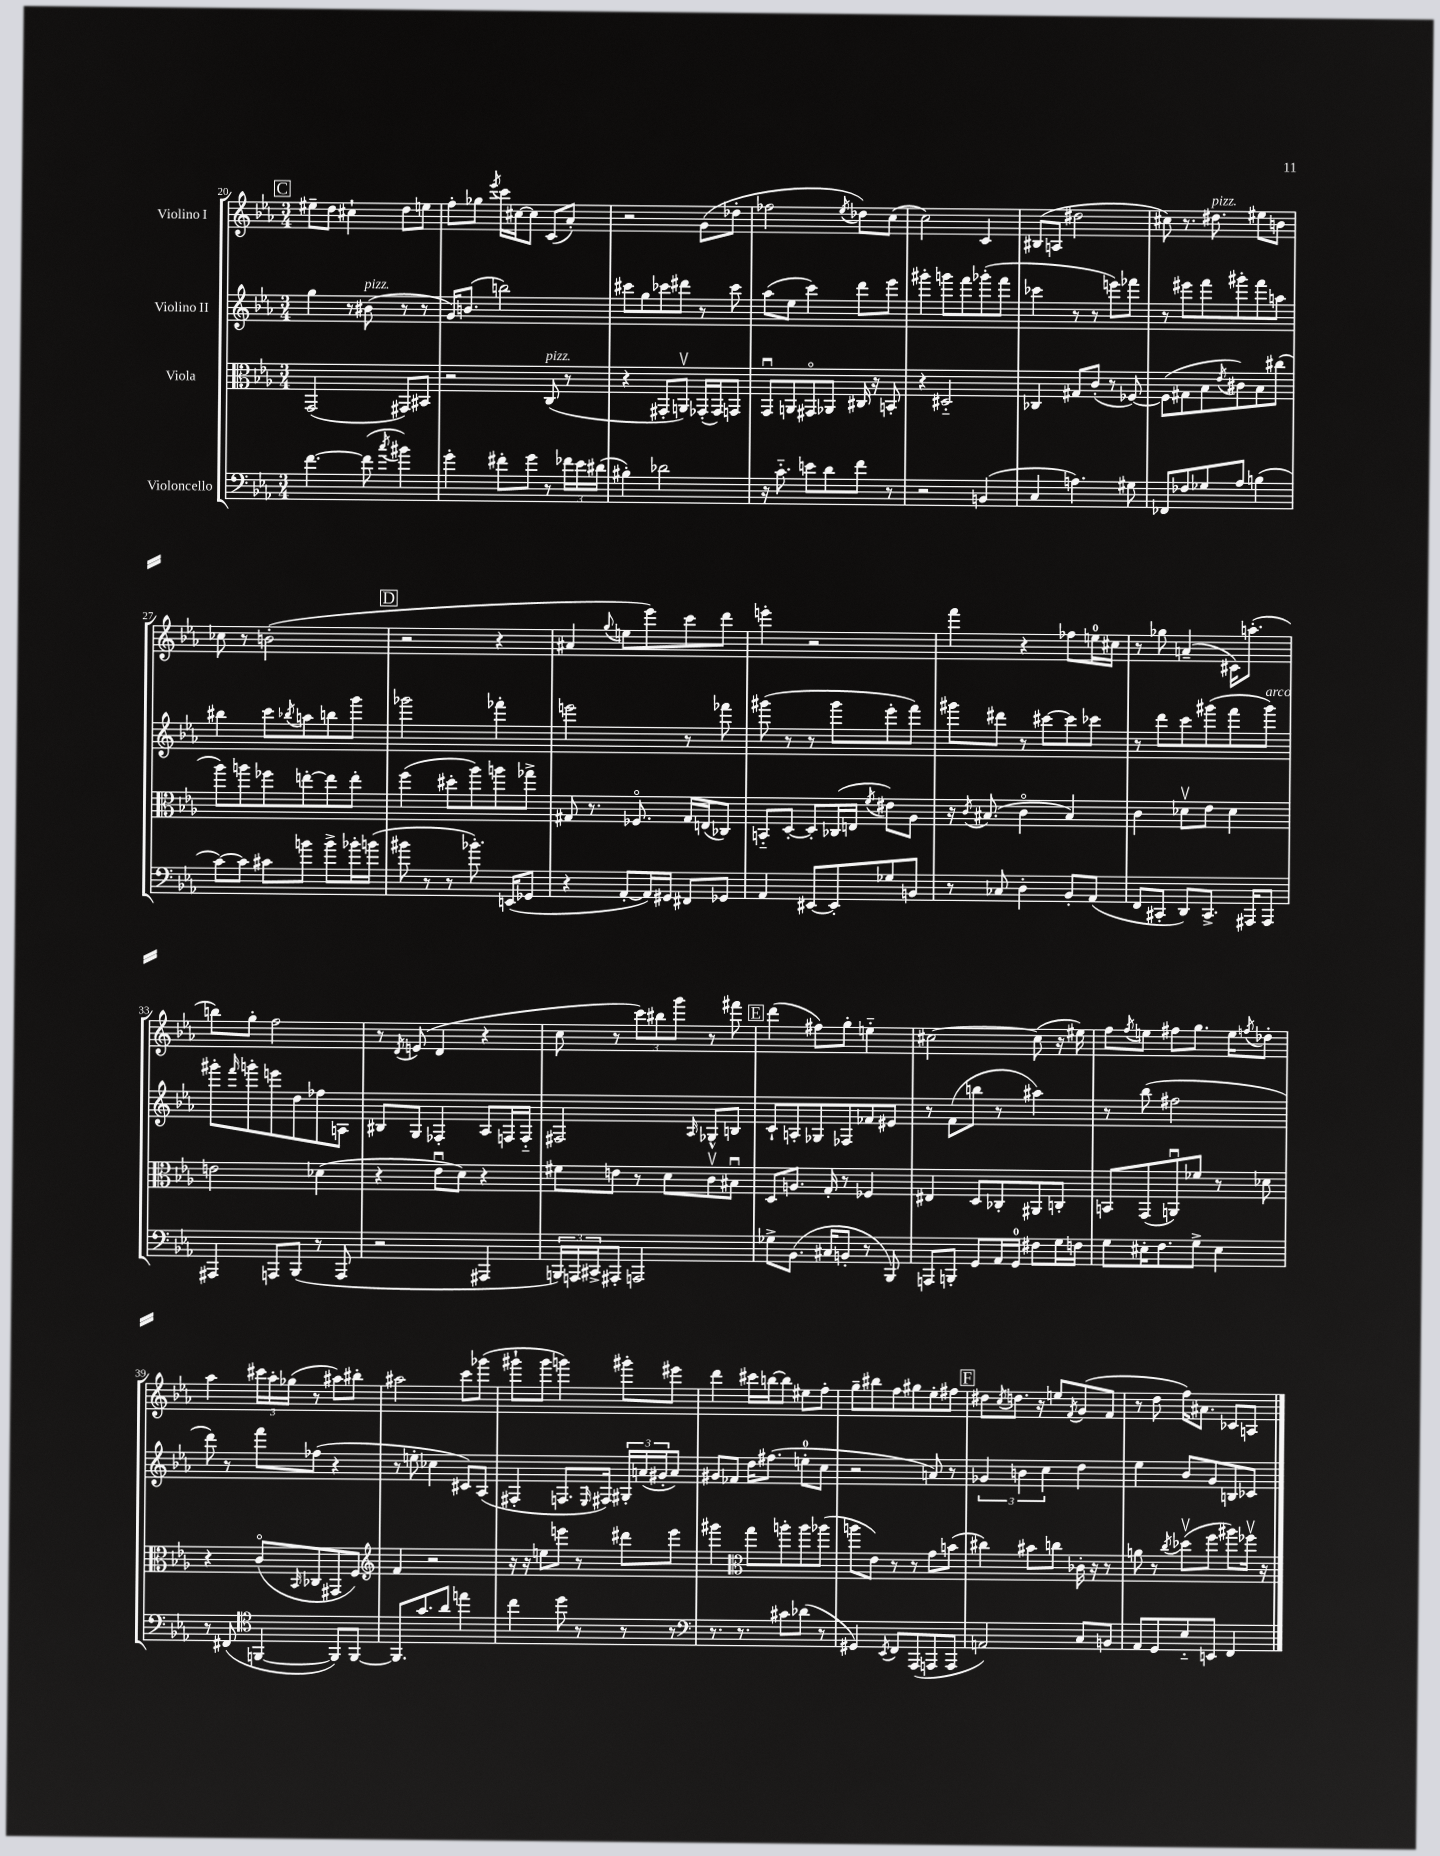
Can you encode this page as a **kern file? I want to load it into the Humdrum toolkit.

**kern	**kern	**kern	**kern
*staff4	*staff3	*staff2	*staff1
*clefF4	*clefC3	*clefG2	*clefG2
*k[b-e-a-]	*k[b-e-a-]	*k[b-e-a-]	*k[b-e-a-]
*M3/4	*M3/4	*M3/4	*M3/4
[4.f	(2GG	4gg	8ee#~
.	.	.	8dd
.	.	8r	4cc#`
(8f]	.	(8b#	.
8qcc	.	.	.
4b#)	8GG#)	8r	8dd
.	8BB#	8r	8ee
=	=	=	=
4g'	2r	16g)	8ff'
.	.	(8.b	.
.	.	.	8gg-
.	.	.	8qeee-
8f#'	.	2bb)	16ccc
.	.	.	[16cc#
8g	.	.	8cc#]
8r	(8C	.	(8c
24f-	8r	.	8a-')
24e-	.	.	.
(24d#	.	.	.
=	=	=	=
4B#')	4r	8ccc#	2r
.	.	8gg	.
2d-	8GG#'	8ccc-	.
.	8AAv)	8ddd#	.
.	(16GG-'	8r	(8g
.	16GG-)	.	.
.	8GG	8ccc-	8dd-'
=	=	=	=
16r	8GGu	(8aa-	2ff-
8.c'~	.	.	.
.	8AA	8ee-	.
8e	8GG#o	4ccc)	.
8d	8AA-	.	.
.	.	.	8qee-
8f	16C#	8ddd	8dd-)
.	16r	.	.
8r	8BB'	8eee-	(8cc
=	=	=	=
2r	4r	4ggg#'	2cc)
.	2D#'~	8ggg	.
.	.	8fff	.
(4BB	.	(8ggg-'	4c
.	.	8fff	.
=	=	=	=
4C	4C-	4ccc-	(8B#
.	.	.	8A
4.A)	8G#	8r	2dd#
.	(8c'	8r	.
.	8r	8eee)	.
8G#	[8F-)	8fff-	.
=	=	=	=
8FF-	(8F-]	8r	8cc#)
8F-	8G#	8eee#	8.r
8G-	8B-	8fff	.
.	.	.	8.dd#
.	8qe-	.	.
8A-	8c#)	8ggg#'	.
(4B	8B-	8fff	8ee#
.	(8cc#	8aa	8b
=	=	=	=
[8c)	8aa-)	4bb#	8cc-
8c]	8aa	.	8r
8c#	8ff-	8ccc	(2b'
.	.	8qbb-	.
8b	[8ee'	8aa	.
8b^	8ee]	8bb	.
16b-'	8ee'	8ggg	.
(16b	.	.	.
=	=	=	=
8b#	(4ff	2ggg-	2r
8r	.	.	.
8r	8dd#'	.	.
8.b-')	8aa-)	.	.
.	8aa	4fff-'	4r
(16EE	.	.	.
8GG-	8gg-^	.	.
=	=	=	=
4r	8G#	2eee	4a#
.	8.r	.	.
.	.	.	8qqgg
[8AA-'	.	.	8ee
.	8.F-o	.	.
16AA-])	.	.	8eee-)
16GG#	.	.	.
8FF#	16G#	8r	8ccc
.	(16E	.	.
8GG-	8C-)	8fff-	8ddd
=	=	=	=
4AA-	8BB'~	(8ggg#	4eee'
.	[8D'	8r	.
[8EE#	8D']	8r	2r
8EE#']	(16C-	8ggg#	.
.	16E	.	.
.	8qf	.	.
8G-	8e#)	8eee-'	.
8BB	8A-	8fff)	.
=	=	=	=
8r	16r	8ggg#	4fff
.	8qc	.	.
.	(8.B#	.	.
8C-	.	8ddd#	.
4D'	4co	8r	4r
.	.	[8ccc#	.
8BB-'	4B#)	8ccc#]	8ff-
(8AA-	.	8ccc-	16ee
.	.	.	16cc#
=	=	=	=
8FF	4c	8r	8r
8CC#'	.	8ddd	8gg-
8DD)	8d-v	8ccc	(4a~
8.CC#^	8e-	(8ggg#	.
.	4d-	8fff	16c#)
16AAA#	.	.	(8.aa'
8AAA#	.	8ggg#)	.
=	=	=	=
4AAA#	2e	8ggg#'	8bb)
.	.	16qqfff	.
.	.	8ggg'	8gg'
8AAA	.	8eee	2ff
(8BBB-	.	8dd	.
8r	(4d-	8ff-	.
8AAA	.	8A	.
=	=	=	=
2r	4r	8B#	8r
.	.	.	8qd
.	.	8G	(8e
.	8e-u	4F-'	4d
.	8d)	.	.
4AAA#	4r	8A-	4r
.	.	16F	.
.	.	16F'~	.
=	=	=	=
24BBB)	8f#	2F#	8cc
24AAA	.	.	.
24CC#^	.	.	.
8AAA#'	8e	.	8r
2AAA	8r	.	12ccc)
.	.	.	12bb#
.	8d	.	.
.	.	.	12ggg
.	.	16qqA-	.
.	8cv	8G-^^	8r
.	8B#u	8B	8fff#
=	=	=	=
8G-^	8D	8c`	(4ddd
(8.BB-	8.A	8A'	.
.	.	8G-	8ff#)
16C#	16G'	.	.
8BB'	8r	8F-	8gg'
8r	4F-	8f-	4ee'~
8BBB-)	.	8e#	.
=	=	=	=
8AAA	4E#	8r	[2cc#
8BBB'	.	(8f	.
8GG	8D	8bb	.
16AA-	8C-'	8r	.
16GG	.	.	.
8F#	8AA#	4aa#)	(8cc#]
16G	8C'	.	16r
16F	.	.	16ee#)
=	=	=	=
8G	8BB	8r	8ff
.	.	.	8qff
16E#'	(8GG	(8bb-	8ee
8.F	.	.	.
.	8AAu)	2ff#	8ff#
8G^	8f-	.	8.gg
4E#	8r	.	.
.	.	.	16ee
.	.	.	8qff
.	8d-	.	8dd-'
=	=	=	=
8r	4r	8ddd)	4aa-
(8FF#	.	8r	.
*clefC4	*	*	*
[4FF	(8co	8fff	24ccc#
.	.	.	24aa-'
.	.	.	(24gg-
.	16qqBB-	.	.
.	8C-	(8ff-	8r
8FF])	8GG#	4r	8aa#)
[8FF	8F)	.	8bb#'
=	=	=	=
*	*clefG2	*	*
8.FF]	4f	8r	2aa#
.	.	8ee'	.
8.g	.	.	.
.	2r	4cc-	.
8a-	.	.	.
4ee	.	8c#)	8ccc
.	.	(8A-	(8ggg-
=	=	=	=
4cc	16r	4F#'	8ggg#`
.	16r	.	.
.	8ee	.	8ggg#
8dd	8eee	8.F	4ggg)
8r	8r	.	.
.	.	16qqE-	.
.	.	16F#)	.
8r	8ddd#	24G#'	8ggg#'
.	.	(24a	.
.	.	24g#'	.
8r	8eee	8a)	8eee#
=	=	=	=
*clefF4	*	*	*
8.r	4ggg#	8g#	4ddd
.	.	8f-	.
8.r	.	.	.
*	*clefC3	*	*
.	8gg	16dd	16ccc#
.	.	(8.ff#	[16bb
8c#	8aa'	.	8bb]
(8d-	8aa	8ee'	8ee#
8r	(8aa-	8cc	8ff'
=	=	=	=
4GG#)	8aa	2r	8gg~
.	8e-)	.	8bb#
8qEE-	.	.	.
8FF	8r	.	8ff
(8AAA-	8r	.	8gg#
8AAA	8g	8a)	8ee-'
8AAA	(8b	8r	8ff#
=	=	=	=
2AA)	4cc#)	6g-	8dd#
.	.	.	8qcc
.	.	.	8.dd
.	.	6b	.
.	8b#	.	.
.	.	.	16r
.	.	6cc	.
.	8cc	.	8ee
.	.	.	8qf
8C	16c-'	4dd	(8g
.	16r	.	.
8BB	8r	.	8f
=	=	=	=
8AA-	8a	4ee-	8r
8GG	8r	.	8dd
.	8qcc	.	.
8E-'~	(8dd-v	8b-	16ff)
.	.	.	8.a#
8EE	8ff	8g	.
4FF	8aa#)	8B	8c-
.	16ff-v	8c-	8A
.	16r	.	.
==	==	==	==
*-	*-	*-	*-
